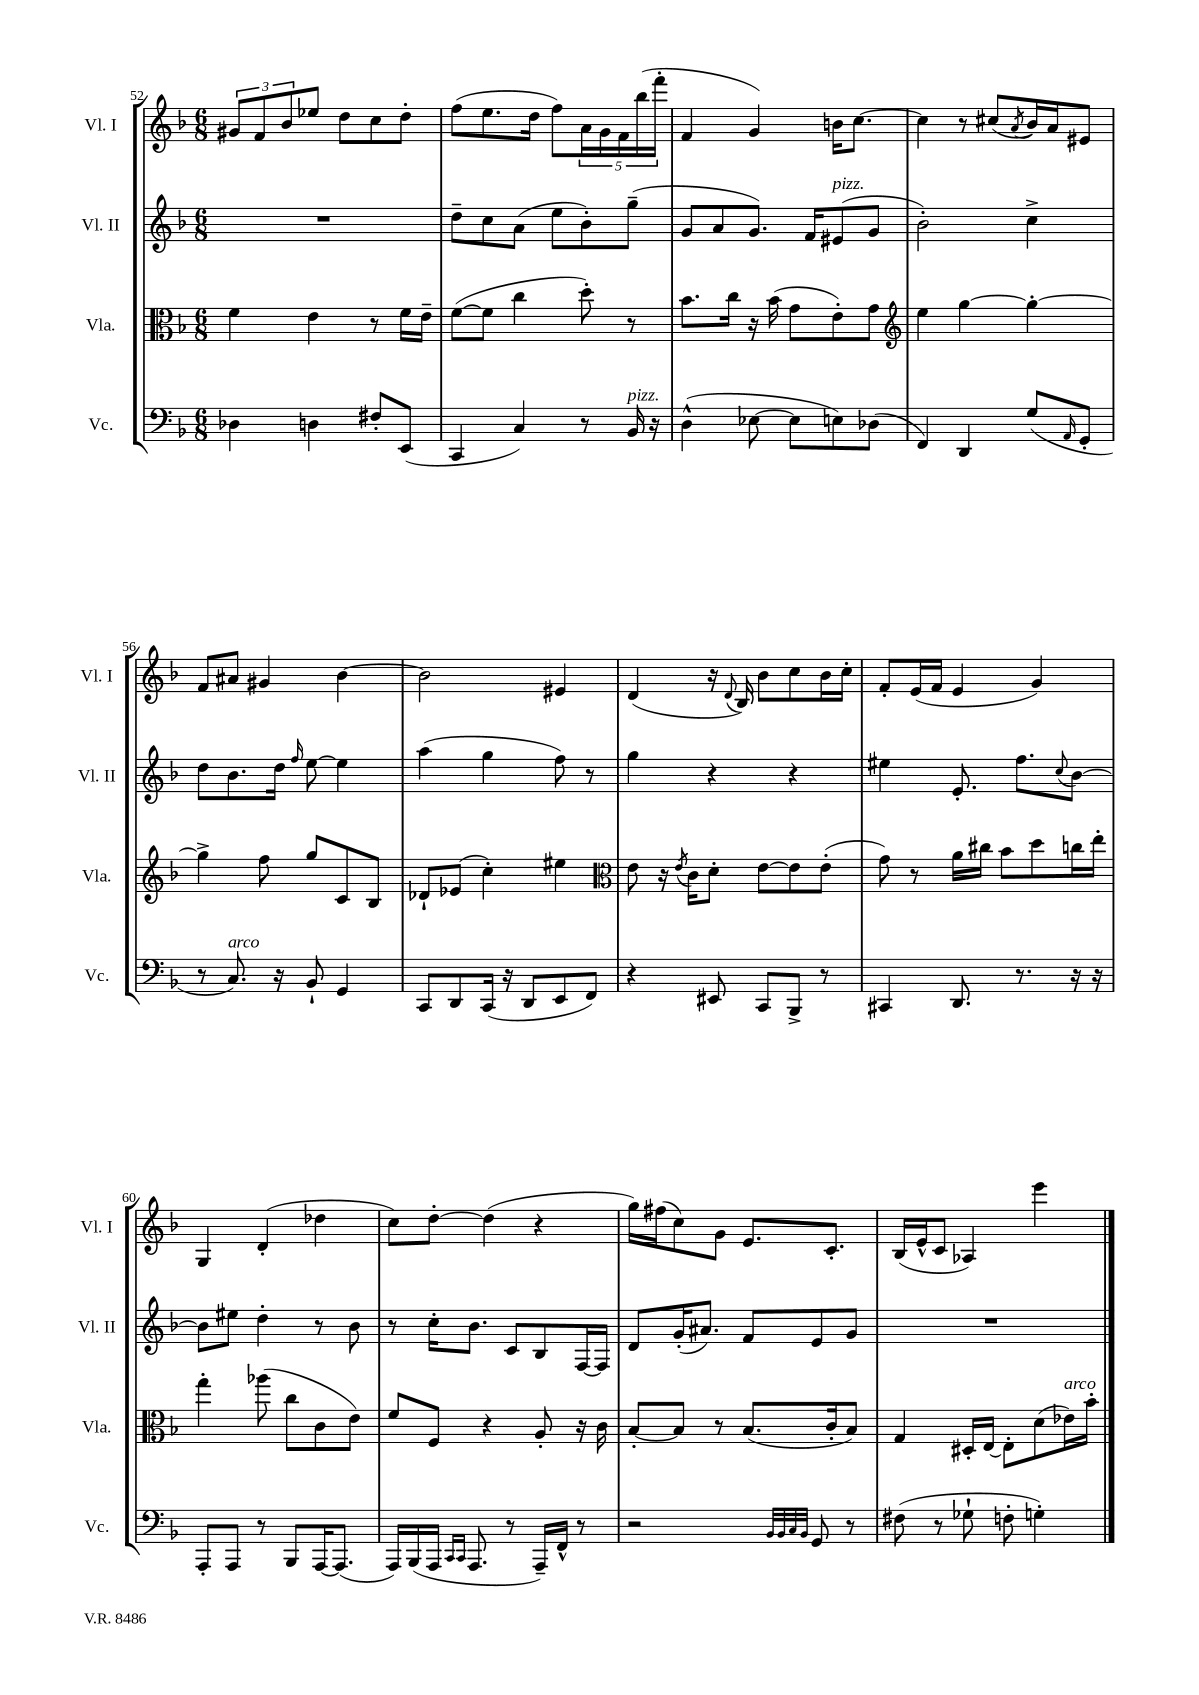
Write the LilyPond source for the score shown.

<<
\new StaffGroup <<
\new Staff = "s0" \with { instrumentName = "Vl. I" shortInstrumentName = "Vl. I" } {
    \clef treble \key f \major \numericTimeSignature \time 6/8
    \tuplet 3/2 { gis'8 f'8 bes'8 } ees''8 d''8 c''8 d''8-. |
    f''8( e''8. d''16 f''8) \tuplet 5/4 { a'16 g'16 f'16 bes''16( f'''16-. } |
    f'4 g'4) b'16 c''8.~ |
    c''4 r8 cis''8( \acciaccatura { a'8 } bes'16) a'16 eis'8 |
    f'8 ais'8 gis'4 bes'4~ |
    bes'2 eis'4 |
    d'4( r16 \appoggiatura { d'8 } bes16) bes'8 c''8 bes'16 c''16-. |
    f'8-. e'16( f'16 e'4 g'4) |
    g4 d'4-.( des''4 |
    c''8) d''8~-. d''4( r4 |
    g''16) fis''16( c''8) g'8 e'8. c'8.-. |
    bes16( e'16-^ c'8 aes4) e'''4 \bar "|." |
}
\new Staff = "s1" \with { instrumentName = "Vl. II" shortInstrumentName = "Vl. II" } {
    \clef treble \key f \major \numericTimeSignature \time 6/8
    R2. |
    d''8-- c''8 a'8( e''8 bes'8-.) g''8--( |
    g'8 a'8 g'8.) f'16 eis'8^\markup { \italic "pizz." }( g'8 |
    bes'2-.) c''4-> |
    d''8 bes'8. d''16 \grace { f''16 } e''8~ e''4 |
    a''4( g''4 f''8) r8 |
    g''4 r4 r4 |
    eis''4 e'8.-. f''8. \appoggiatura { c''8 } bes'8~ |
    bes'8 eis''8 d''4-. r8 bes'8 |
    r8 c''16-. bes'8. c'8 bes8 f16~ f16 |
    d'8 g'16-.( ais'8.) f'8 e'8 g'8 |
    R2. \bar "|." |
}
\new Staff = "s2" \with { instrumentName = "Vla." shortInstrumentName = "Vla." } {
    \clef alto \key f \major \numericTimeSignature \time 6/8
    f'4 e'4 r8 f'16 e'16-- |
    f'8~( f'8 c''4 d''8-.) r8 |
    bes'8. c''16 r16 bes'16( g'8 e'8-.) g'8 |
    \clef treble e''4 g''4~ g''4~-. |
    g''4-> f''8 g''8 c'8 bes8 |
    des'8-! ees'8( c''4-.) eis''4 |
    \clef alto e'8 r16 \acciaccatura { e'8 } c'16 d'8-. e'8~ e'8 e'8-.( |
    g'8) r8 a'16 cis''16 bes'8 d''8 c''16 e''16-. |
    g''4-. aes''8( c''8 c'8 e'8) |
    f'8 f8 r4 a8-. r16 c'16 |
    bes8~-. bes8 r8 bes8.( c'16-. bes8) |
    g4 dis16-. e16~ e8-. d'8( ees'16^\markup { \italic "arco" }) bes'16-. \bar "|." |
}
\new Staff = "s3" \with { instrumentName = "Vc." shortInstrumentName = "Vc." } {
    \clef bass \key f \major \numericTimeSignature \time 6/8
    des4 d4 fis8-. e,8( |
    c,4 c4) r8 bes,16^\markup { \italic "pizz." } r16 |
    d4-^( ees8~ ees8 e8) des8( |
    f,4) d,4 g8( \grace { a,16 } g,8-. |
    r8 c8.^\markup { \italic "arco" }) r16 bes,8-! g,4 |
    c,8 d,8 c,16( r16 d,8 e,8 f,8) |
    r4 eis,8 c,8 bes,,8-> r8 |
    cis,4 d,8. r8. r16 r16 |
    a,,8-. a,,8 r8 bes,,8 a,,16~ a,,8.( |
    a,,16) bes,,16( a,,16 \grace { c,16 c,16 } a,,8. r8 a,,16--) f,16-^ r8 |
    r2 \grace { bes,32 bes,32 c32 bes,32 } g,8 r8 |
    fis8( r8 ges8-! f8-. g4-.) \bar "|." |
}
>>
>>
\layout { \context { \Score currentBarNumber = #52 } }
